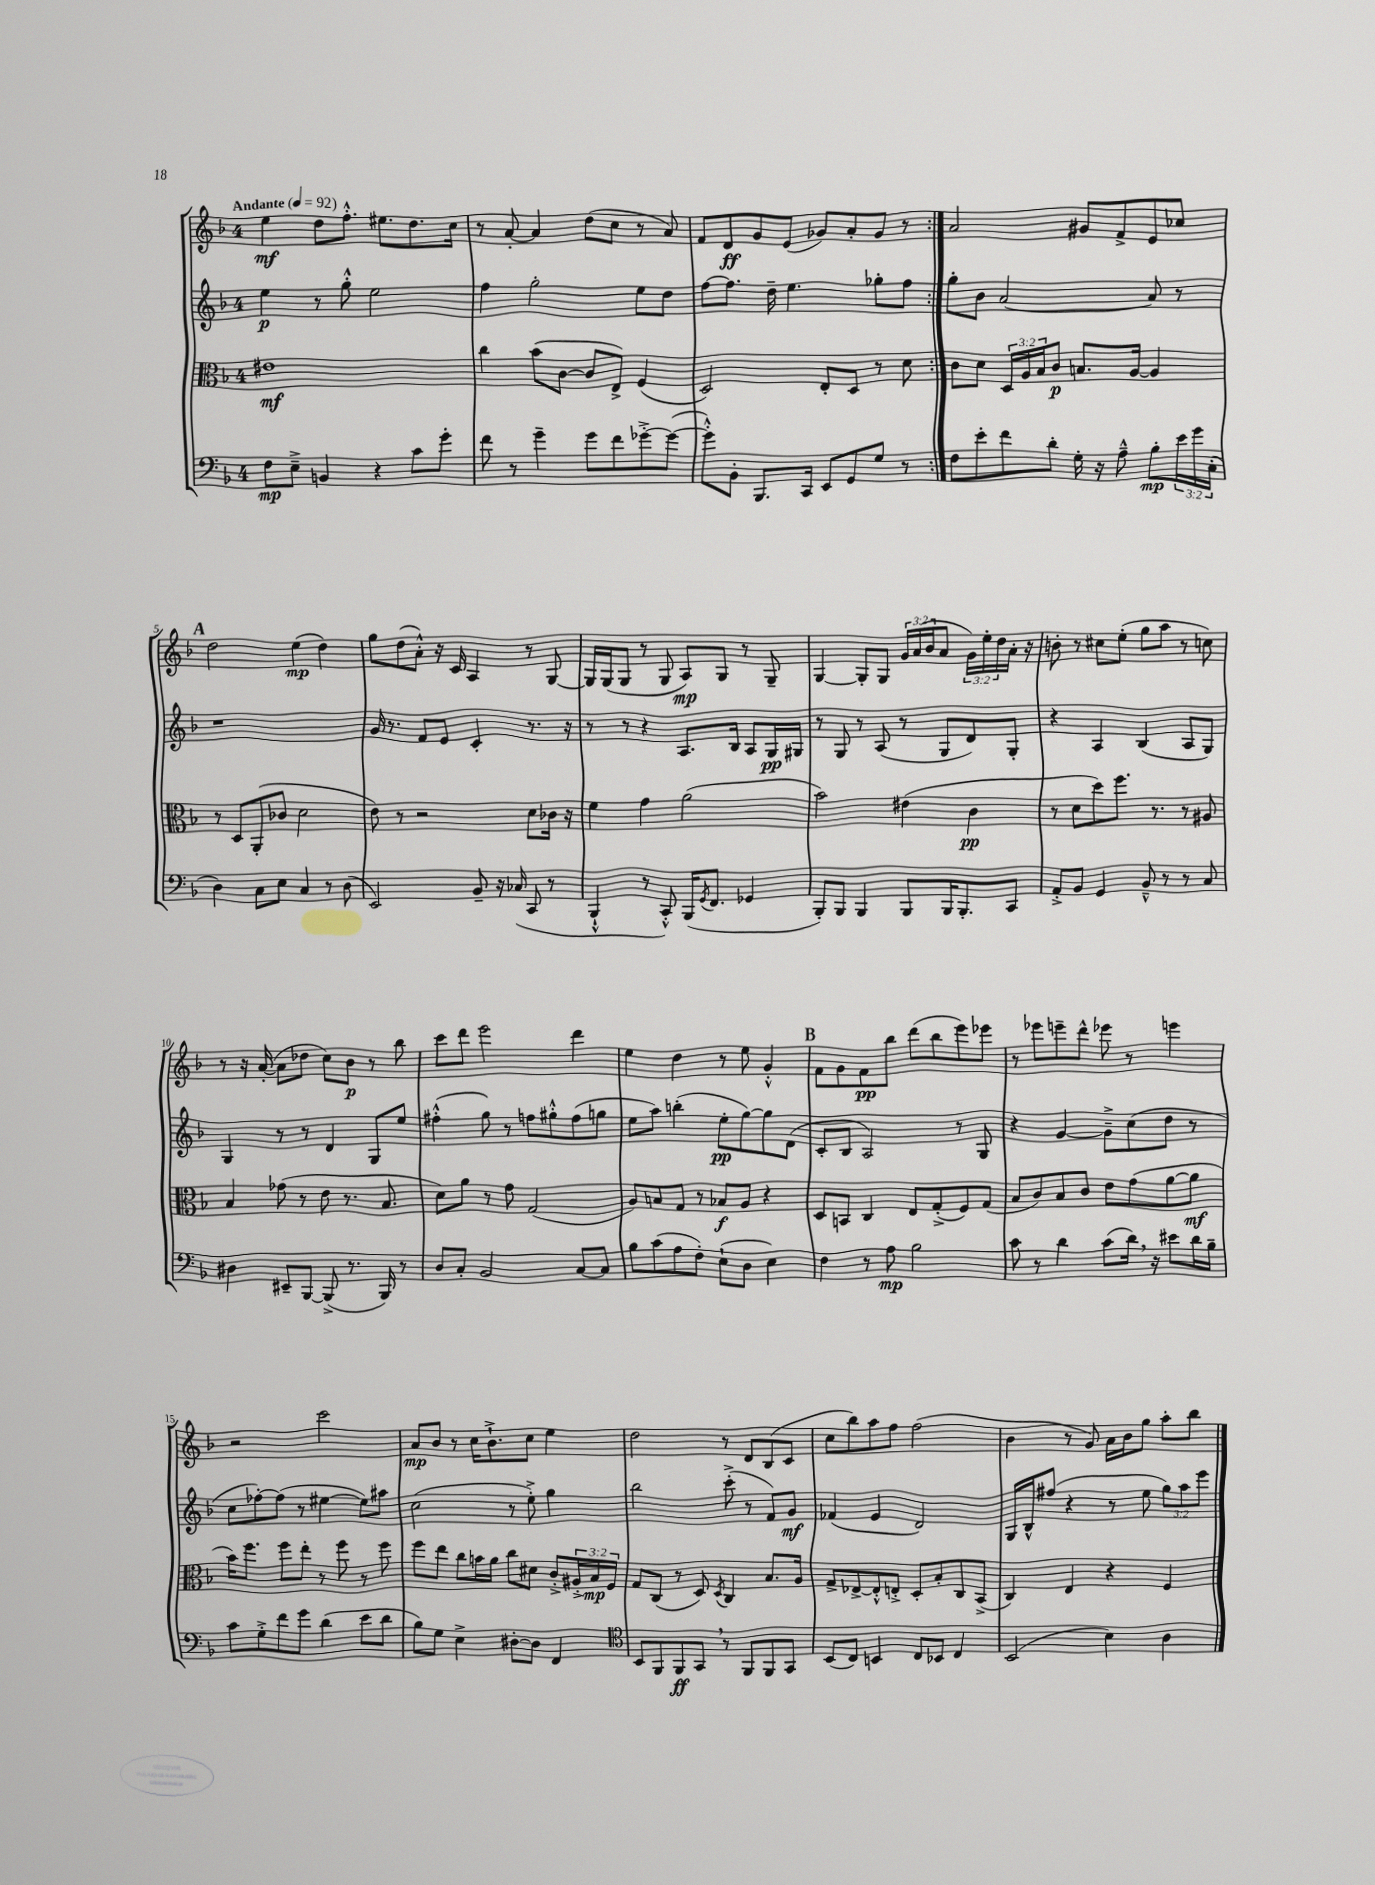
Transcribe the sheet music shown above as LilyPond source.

<<
\new StaffGroup <<
\new Staff = "s0" {
    \clef treble \key f \major \once \override Staff.TimeSignature.style = #'single-digit \time 4/4 \override Staff.TupletNumber.text = #tuplet-number::calc-fraction-text \tempo "Andante" 4 = 92
    \repeat volta 2 { e''4\mf d''8 f''8.-.-^ eis''8. d''8. c''16 |
    r8 a'8~-. a'4 d''8( c''8 r8 a'8) |
    f'8 d'8\ff g'8 e'8( ges'8) a'8-. ges'8 r8 | }
    a'2 gis'8 f'8-> e'8 ces''8 |
    \mark \markup { \bold "A" } d''2 e''4\mp( d''4) |
    g''8 d''8( a'8-.-^) r16 c'16 a4 r8 g8~ |
    g16 g16( g8 r8 g8 a8\mp) g8 r8 g8-- |
    g4~ g8-. g8 \tuplet 3/2 { g'16 a'16( bes'16 } a'8 \tuplet 3/2 { g'16) e''16-. d''16 } a'16-. r16 |
    b'8-. r8 cis''8 e''8-.( g''8 a''8 r8 c''8) |
    r8 r16 a'16~-.( a'8 des''8 c''8) bes'8\p r8 bes''8 |
    c'''8 d'''8 e'''2 d'''4 |
    e''4 d''4 r8 e''8 g'4-.-^ |
    \mark \markup { \bold "B" } f'8 g'8 f'8\pp bes''8 d'''8( bes''8 e'''8) ees'''8 |
    r8 ees'''8 e'''8-- d'''8-^ ees'''8 r8 e'''4 |
    r2 c'''2 |
    a'8\mp bes'8 r8 c''16 bes'8.-!-> c''8 e''4 |
    d''2 r8 d'8 bes8( c'8 |
    c''8 bes''8) a''8 f''8 f''2( |
    bes'4 r8 g'8) a'16 bes'16 g''8 a''8-. bes''8 \bar "|." |
}
\new Staff = "s1" {
    \clef treble \key f \major \once \override Staff.TimeSignature.style = #'single-digit \time 4/4 \override Staff.TupletNumber.text = #tuplet-number::calc-fraction-text
    \repeat volta 2 { e''4\p r8 g''8-.-^ e''2 |
    f''4 g''2-. e''8 d''8 |
    f''8~ f''8. d''16-- e''4. ges''8-. f''8 | }
    g''8-. bes'8 a'2~ a'8 r8 |
    \mark \markup { \bold "A" } r1 |
    g'16 r8. f'8 e'8 c'4-. r8. r16 |
    r8 r8 r4 a8. bes16 a8 g16\pp gis16 |
    r8 g8 r8 a8( r8 g8 d'8) g8-. |
    r4 a4 bes4( a8 g8) |
    g4 r8 r8 d'4 g8 e''8 |
    fis''4-.-^( g''8) r8 f''8 gis''8-.-^ f''8( g''8 |
    e''8 a''8) b''4-.( e''8-.\pp g''8~) g''8 d'8( |
    \mark \markup { \bold "B" } c'8-. bes8 a2) r8 g8 |
    r4 g'4~ g'8---> c''8( d''8 r8 |
    c''8 fes''8~-.) fes''8( r8 eis''4~ eis''8) ais''8 |
    c''2( r8 e''8-.->) g''4 |
    bes''2 c'''8-.->( r8 f'8) g'8\mf |
    fes'4( e'4 d'2) |
    g16 bes16-^ fis''8( r4 r8 e''8 \tuplet 3/2 { g''8) a''8 e'''8 } \bar "|." |
}
\new Staff = "s2" {
    \clef alto \key f \major \once \override Staff.TimeSignature.style = #'single-digit \time 4/4 \override Staff.TupletNumber.text = #tuplet-number::calc-fraction-text
    \repeat volta 2 { eis'1\mf |
    c''4 bes'8( c'8~ c'8 e8->) f4( |
    d2) e8-. d8 r8 d'8 | }
    c'8 d'8 \tuplet 3/2 { d16 a16 bes16 } c'8\p b8. a16~ a4 |
    \mark \markup { \bold "A" } r8 d8 a,8-.( ces'8 d'2 |
    e'8) r8 r2 d'8 ces'16 r16 |
    f'4 g'4 a'2( |
    bes'2) eis'4( c'4\pp |
    r8 d'8 d''8) f''8. r8. r8 ais8 |
    bes4 ges'8( r8 e'8 r8. bes8. |
    d'8) a'8 r8 g'8 g2( |
    a8) b8 g8 r8 bes8\f a8 r4 |
    \mark \markup { \bold "B" } d8 b,8 c4 e8 g8-.->( f8) g8( |
    bes8 c'8) bes8 c'8 e'8 g'8( a'8~ a'8\mf |
    bes'16) f''8. f''8 e''8-. r8 f''8 r8 f''8 |
    f''8 e''8 c''8 b'16 a'16 c''8 dis'8 c'8-.-> \tuplet 3/2 { ais16-.-> bes16\mp f16 } |
    g8 c8( r8 d8) \acciaccatura { d8 } c4 bes8. a16 |
    g8-> ees8~-> ees8-.-^ e8-.-> d8-. bes8-. c8 bes,8->( |
    c4) e4 r4 f4 \bar "|." |
}
\new Staff = "s3" {
    \clef bass \key f \major \once \override Staff.TimeSignature.style = #'single-digit \time 4/4 \override Staff.TupletNumber.text = #tuplet-number::calc-fraction-text
    \repeat volta 2 { f8\mp e8---> b,4 r4 c'8 g'8-. |
    f'8 r8 g'4-- g'8 f'8 ges'8~-.-> ges'8~( |
    ges'8-.-^) bes,8-. bes,,8. c,16 e,8 g,8 g8 r8 | }
    f8 e'8-. f'8 d'8-. g16-. r16 a8---^ bes8-.\mp \tuplet 3/2 { e'16 g'16 c16-.( } |
    \mark \markup { \bold "A" } d4) c8 e8 c4 r8 d8( |
    e,2) bes,8-- r16 ces16( c,8 r8 |
    bes,,4-!-^ r8 c,8-.-^) bes,,16( \acciaccatura { g,8 } f,8. ges,4 |
    bes,,8-.) bes,,8 bes,,4 bes,,8 bes,,16 bes,,8.-. c,8 |
    a,8-.-> bes,8 g,4 bes,8---^ r8 r8 c8 |
    dis4 eis,8-- bes,,8~ bes,,8->( r8. bes,,16) r8 |
    d8 c8-. bes,2 c8~ c8 |
    bes8 c'8( a8 f8-.) e8-!( d8 e4) |
    \mark \markup { \bold "B" } f4 r8 a8\mp bes2 |
    c'8 r8 d'4 c'8( d'16) \breathe r16 eis'8 d'16 bes16-- |
    c'8 g8-.-> f'8 g'8 d'4( e'8 d'8 |
    bes8) g8 e4-> dis8~-. dis8 f,4 |
    \clef tenor bes,8 f,8 f,8\ff g,8 \breathe r8 f,8 f,8 g,8 |
    bes,8( c8) b,4 c8 bes,8 c4 |
    bes,2( bes4) a4 \bar "|." |
}
>>
>>
